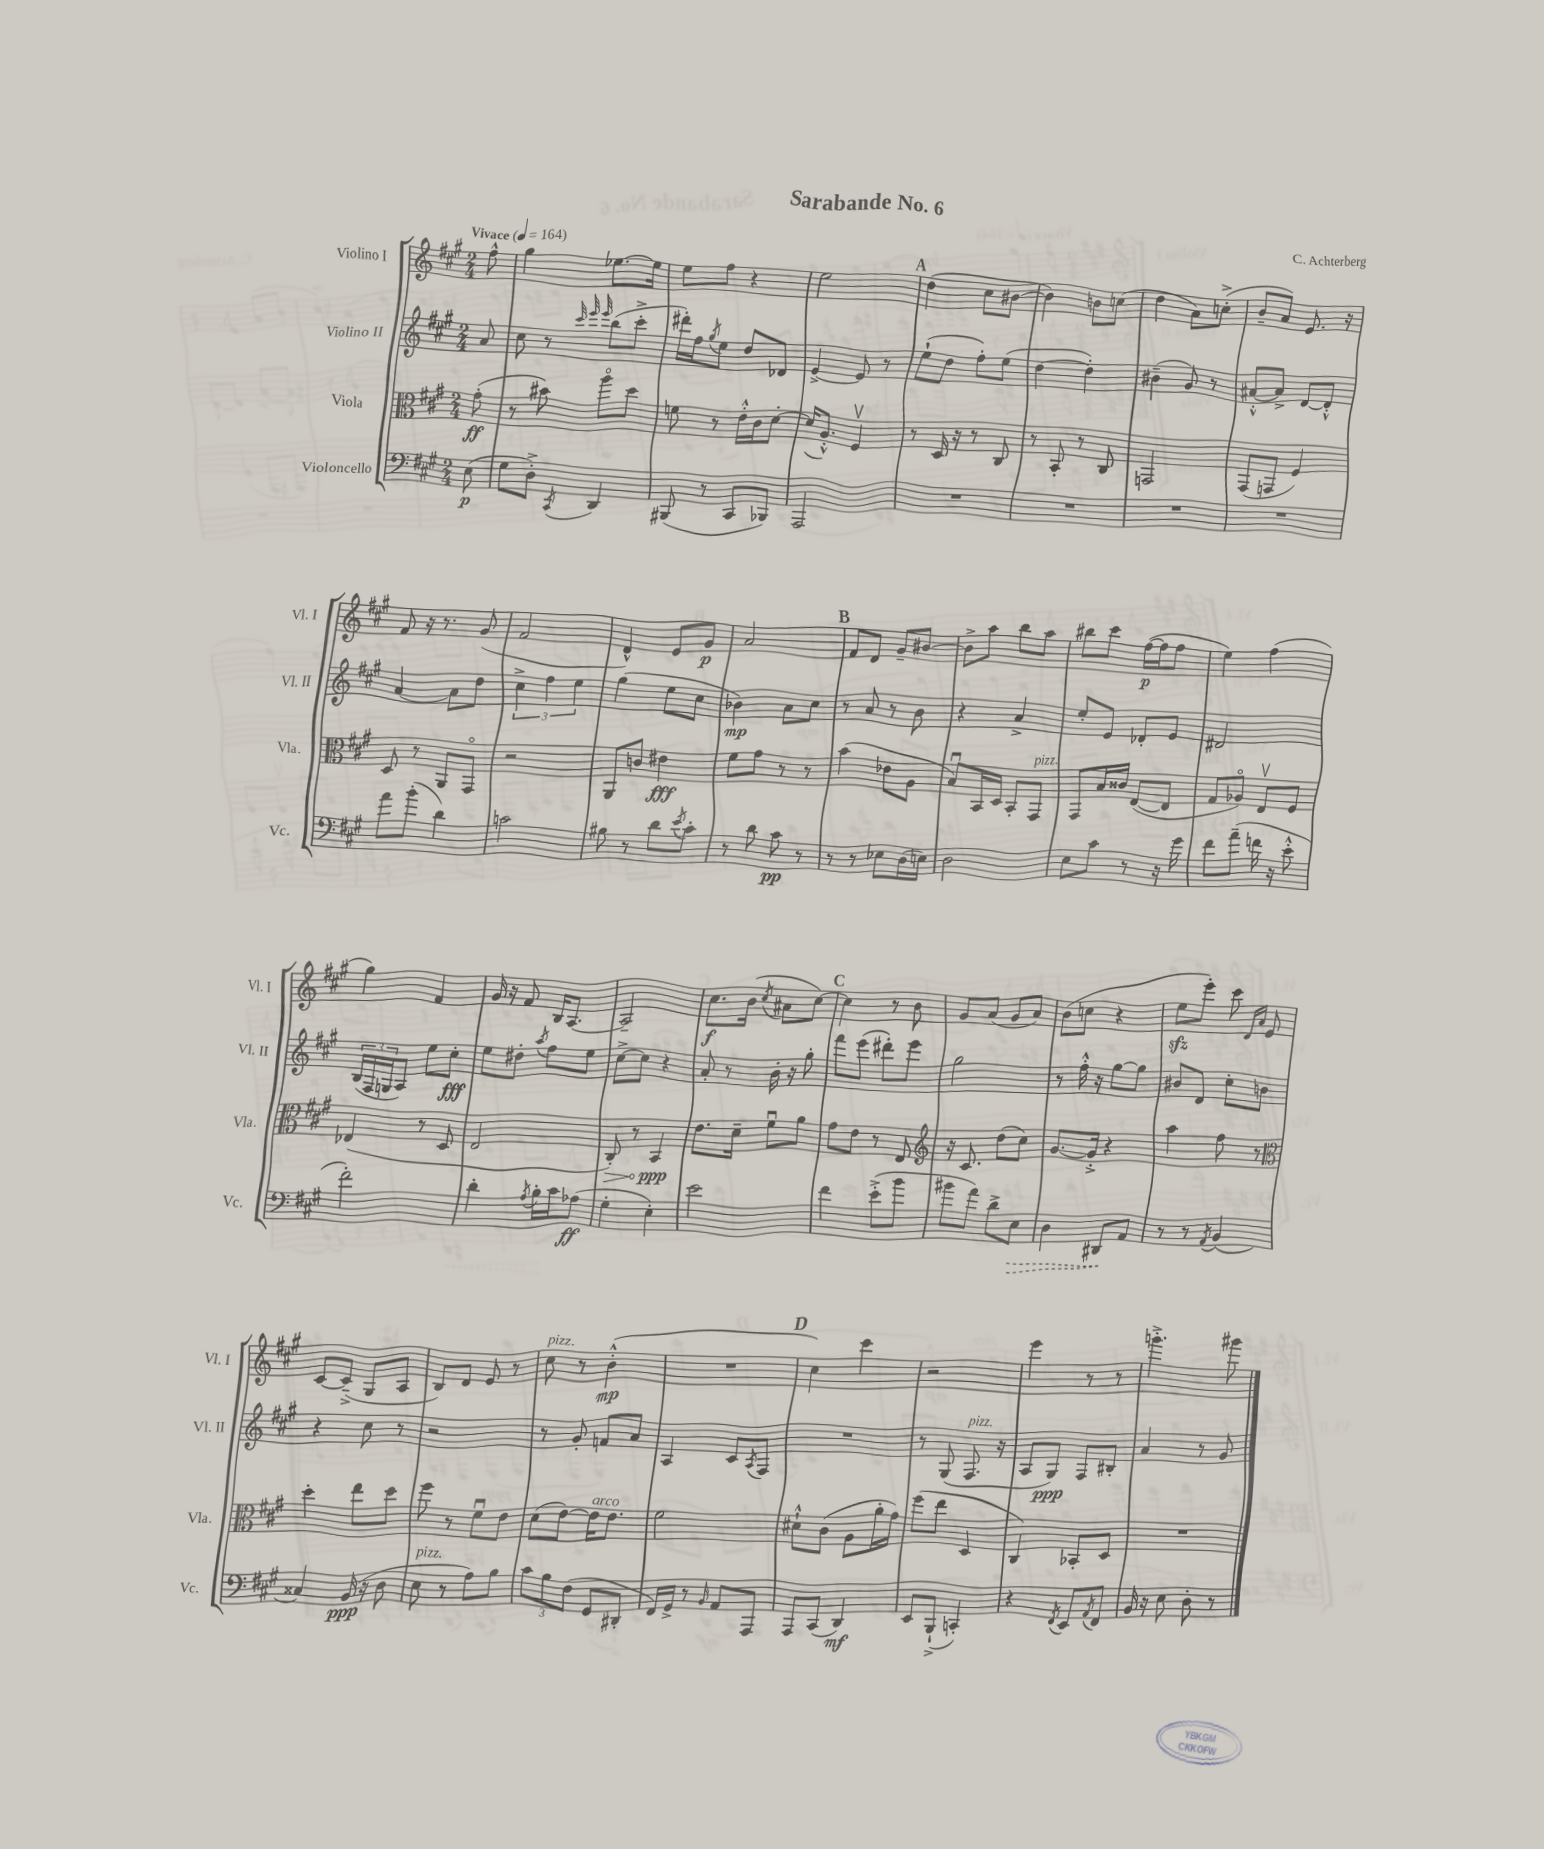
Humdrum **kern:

**kern	**kern	**kern	**kern
*staff4	*staff3	*staff2	*staff1
*clefF4	*clefC3	*clefG2	*clefG2
*k[f#c#g#]	*k[f#c#g#]	*k[f#c#g#]	*k[f#c#g#]
*M2/4	*M2/4	*M2/4	*M2/4
*MM164	*MM164	*MM164	*MM164
(8E\	(8g#'\	8a/	8ff#^^\
=	=	=	=
8G#\L	8r	8cc#\	4gg#\
8D'^\J)	8b#\)	8r	.
.	.	32qqccc#/	.
.	.	32qqeee/	.
8qCC#/	.	32qqeee/	.
4DD/	8aao\L	(8bb\L	[8.ee-\L
.	8dd\J	8ccc#'^\J	.
.	.	.	16ee-\]Jk
=	=	=	=
(8BBB#/	8f\	16ddd#'\LL)	8ee\L
.	.	16ff#\J	.
.	.	8qgg#/	.
8r	8r	8ee\J	8ff#\J
8CC#/L	16e'^^\LL	8dd/L	4r
.	16c#\J	.	.
8BBB-/J)	[8d'\J	8d-/J	.
=	=	=	=
2AAA/	(16d/]LK	[4e^/	2ee\
.	8.A'^^/J)	.	.
.	4F#v/	8e/]	.
.	.	8r	.
=	=	=	=
2r	8r	(8ee`\L	(4dd\
.	16D/	8dd\J	.
.	16r	.	.
.	8r	8ff#'\L)	8cc#\L
.	8C#/	(8ee\J	[8b#\J
=	=	=	=
2r	8r	[4dd\	4b#\])
.	8BB'/	.	.
.	8r	4dd'\])	8b\L
.	8C#/	.	(8cc\J
=	=	=	=
2r	2GG/	(4b#~\	4dd\
.	.	8g#/)	8a\L)
.	.	8r	(8cc'^\J
=	=	=	=
2r	(8GG#/L	[8a#'^^/L	8b~/L
.	8GG/J	8a#^/]J	8a/J)
.	4F#/)	[8d/L	8.e/
.	.	8d'^^/]J	.
.	.	.	16r
=	=	=	=
8a\L	8D/	[4a/	8f#/
(8b'\J	8r	.	16r
.	.	.	8.r
4d\)	8AA/L	8a\]L	.
.	8GG#o/J	8dd\J	(8g#/
=	=	=	=
2c\	2r	6cc#^\	2f#/
.	.	6ff#\	.
.	.	6ee\	.
=	=	=	=
8B#\	8AA/L	(4gg#\	4d^^/)
8r	8c/J	.	.
8d\L	4e#\	8ee\L	8e/L
8qe/	.	.	.
8c#'\J	.	8cc#\J	8g#/J
=	=	=	=
8r	8f#\L	4b-\)	2a/
8d\	8g#\J	.	.
8c#\	8r	8a\L	.
8r	8r	8cc#\J	.
=	=	=	=
8r	(4b\	8r	8f#/L
8r	.	8a/	8d/J
8E-\L	8e-\L	8r	8g#~/L
(16D\L	8A\J	8b\	[8b#/J
16E\JJ)	.	.	.
=	=	=	=
2D\	8Bu/L)	4r	8b#^\]L
.	16BB/L	.	8aa\J
.	16D/JJ	.	.
.	8BB'/L	4a^/	8bb\L
.	8GG#/J	.	8aa\J
=	=	=	=
8E\L	8GG#/L	8ee'/L	8bb#\L
8c#\J	16B/L	8e/J	8ccc#\J
.	16c##/JJ	.	.
8r	([8E/L	8d-'/L	([16ff#\LL
.	.	.	16ff#\]J
16r	8E/]J	8e/J	8ff#\J
16g#\	.	.	.
=	=	=	=
8f#\L	8G#/L	2d#/	4ee\)
(8a~\J	8A-o/J)	.	.
16f\	8Ev/L	.	(4ff#\
16r	.	.	.
8e'^^\	8F#/J	.	.
=	=	=	=
2f#'\)	(4E-/	(24B/LL	4gg#\)
.	.	24F#/	.
.	.	24G/J	.
.	.	8A/J)	.
.	8r	8ee\L	4f#/
.	8D/	8cc#'\J	.
=	=	=	=
4d'\	2E/	8ee\L	16g#/
.	.	.	16r
.	.	8dd#'\J	8f#/
8qA/	.	8qaa/	.
16B'\LL	.	8ff#\L	16B/LK
16c#\J	.	.	[8.A/J
(8A-\J	.	8ee\J	.
=	=	=	=
4G#'\	8C#'/)	[8cc#^\L	2A~/]
.	8r	8cc#\]J	.
4E'\)	4BB/	4r	.
=	=	=	=
2e\	8.e\L	8a'/	8.cc#\L
.	.	8r	.
.	16d~\Jk	.	(16b\Jk
.	.	.	8qcc#/
.	8f#u\L	16b'\	8a#\L
.	.	16r	.
.	8a\J	8gg#'\	[8cc#\J)
=	=	=	=
4f#\	8g#\L	8fff#\L	4cc#\]
.	8e\J	(8eee\J	.
(8e'^\L	8r	8ddd#'\L)	8r
8b\J	8E/	8eee\J	8b\
=	=	=	=
*	*clefG2	*	*
8b#\L	16r	2gg#\	8g#/L
.	8.c#/	.	.
8a\J)	.	.	(8a/J
8d^\L	(8dd\L	.	8g#/L
8E\J	8cc#\J)	.	8a/J)
=	=	=	=
4D\	[8.g#/L	8r	(8b\L
.	.	16ff#'^^\	8cc\J
.	16g#'^/]Jk	16r	.
8DD#/L	4r	[8gg#\L	4r
8AA/J	.	8gg#\]J	.
=	=	=	=
8r	4aa\	8b#/L	8ee\L
8r	.	8d/J	8eee'\J)
8qAA/	.	.	.
(4BB/	8ff#\	8cc#'\L	8ccc#\
.	.	.	16qqd/LL
.	.	.	16qqa/JJ
.	8r	8b\J	8e/
=	=	=	=
*	*clefC3	*	*
4C##/)	4dd'\	4r	[8c#/L
.	.	.	(8c#~^/]J
(16BB/	8ee\L	8cc#\	8G#/L
16r	.	.	.
8D\	8dd\J	8r	8A/J
=	=	=	=
8E\	8ff#\	2r	8B/L)
8r	8r	.	8d/J
8A\L)	8f#u\L	.	8e/
8B\J	8e\J	.	8r
=	=	=	=
12c#\L	(8d\L	8r	8cc#\
12B\	.	.	.
.	[8e\J)	8g#'/	8r
(12F#\J	.	.	.
8GG#/L	16e\]LK	8f/L	(4b'^^\
.	8.e\J	.	.
8DD#'/J	.	8a/J	.
=	=	=	=
16FF#/LL)	2f#\	4A/	2r
16GG#^/JJ	.	.	.
8r	.	.	.
16qqBB/	.	.	.
8AA/L	.	8c#/L	.
.	.	8qA/	.
8AAA/J	.	8F#/J	.
=	=	=	=
8AAA/L	8d#`^^\L	2r	4cc#\)
(8CC#/J	(8c#\J	.	.
4DD/)	8A\L	.	4ccc#\
.	16a'\L	.	.
.	16g#\JJ)	.	.
=	=	=	=
8EE/L	(8ff#\L	8r	2r
(8BBB`^/J	8ee\J	(8G#/	.
4CC'/)	4D/	8.F#/	.
.	.	16r	.
=	=	=	=
4r	4C#/)	8A/L	4eee\
.	.	8G#/J)	.
8qFF#/	.	.	.
8EE/L	8BB-'/L	8F#/L	8r
8qAA/	.	.	.
8FF#/J	8D/J	8B#'/J	8r
=	=	=	=
16BB/	2r	4a/	4.ggg'^\
16r	.	.	.
8E\	.	.	.
8D'\	.	8r	.
8r	.	8g#/	8ggg#\
==	==	==	==
*-	*-	*-	*-
